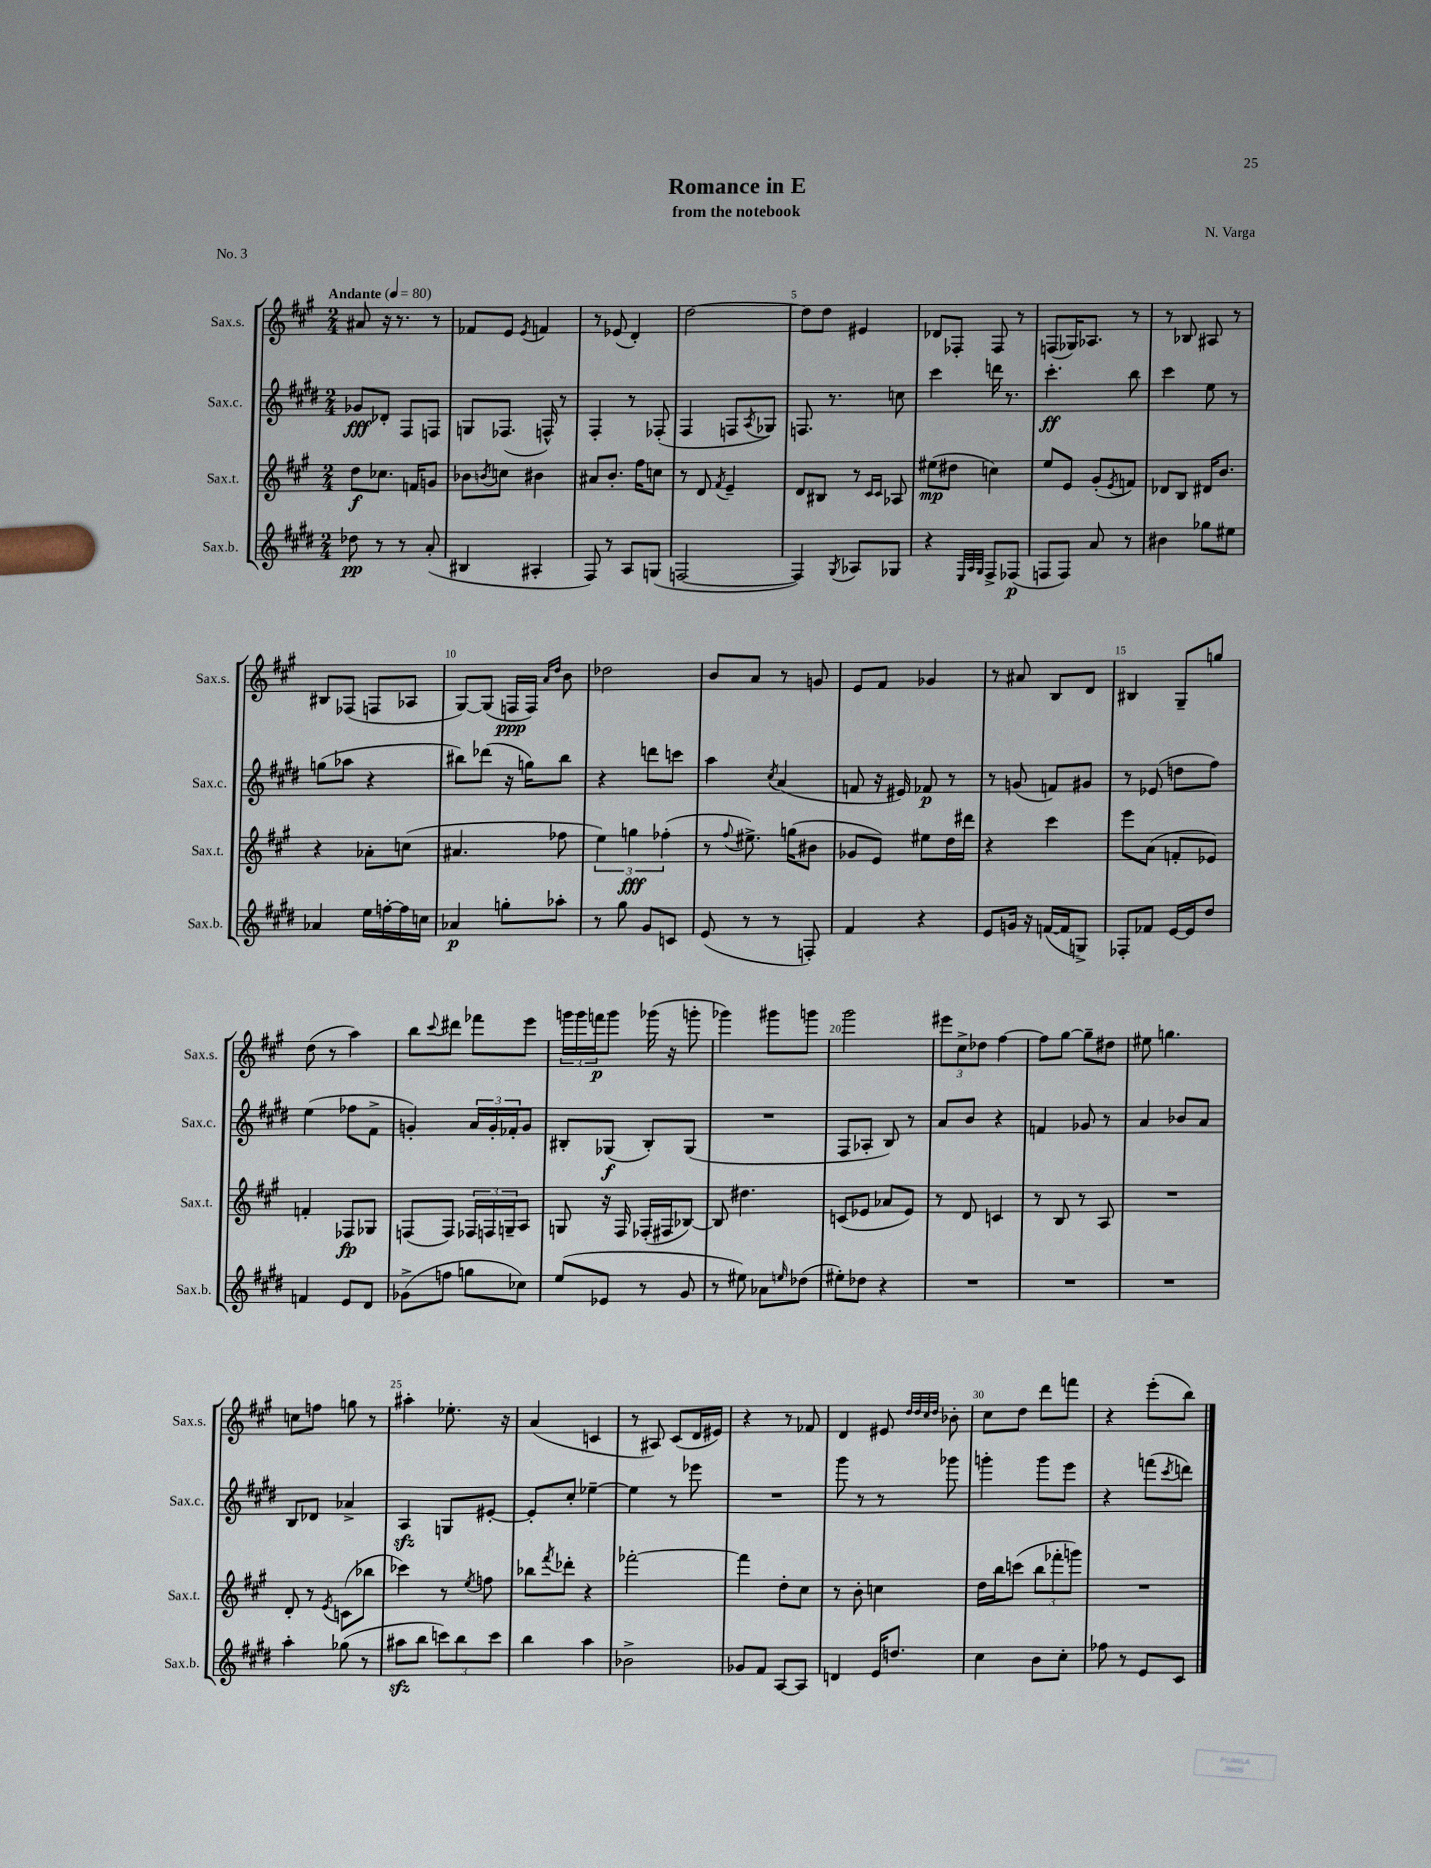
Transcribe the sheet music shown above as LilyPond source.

\header { title = "Romance in E" composer = "N. Varga" subtitle = "from the notebook" piece = "No. 3" }
<<
\new StaffGroup <<
\new Staff = "s0" \with { instrumentName = "Sax.s." shortInstrumentName = "Sax.s." } {
    \clef treble \key a \major \numericTimeSignature \time 2/4 \tempo "Andante" 4 = 80
    ais'8 r16 r8. r8 |
    fes'8 e'8 \acciaccatura { e'8 } f'4 |
    r8 ees'8( d'4-.) |
    d''2~ |
    d''8 d''8 eis'4 |
    des'8 fes8-. fes8 r8 |
    f8( ges16) aes8. r8 |
    r8 bes8 ais8 r8 |
    bis8 fes8( f8 aes8 |
    gis8~) gis8( f16\ppp f16) \grace { a'16 d''16 } b'8 |
    des''2 |
    b'8 a'8 r8 g'8 |
    e'8 fis'8 ges'4 |
    r8 ais'8 b8 d'8 |
    bis4 gis8-- g''8 |
    d''8( r8 a''4) |
    b''8 \appoggiatura { cis'''8 } dis'''8 fes'''8 e'''8 |
    \tuplet 3/2 { g'''16 g'''16 f'''16\p } g'''8 ges'''16( r16 g'''8-. |
    ges'''4) gis'''8 g'''8 |
    gis'''2 |
    \tuplet 3/2 { eis'''8 cis''8-> des''8 } fis''4~ |
    fis''8 gis''8~ gis''8-- dis''8 |
    eis''8 g''4. |
    c''8 f''8 g''8 r8 |
    ais''4-. ees''8.-. r16 |
    a'4( c'4 |
    r8 ais8) cis'8( d'16 eis'16) |
    r4 r8 fes'8 |
    d'4 eis'8 \grace { d''32 d''32 cis''32 d''32 } bes'8-. |
    cis''8 d''8 d'''8 f'''8 |
    r4 e'''8-.( b''8) \bar "|." |
}
\new Staff = "s1" \with { instrumentName = "Sax.c." shortInstrumentName = "Sax.c." } {
    \clef treble \key e \major \numericTimeSignature \time 2/4
    ges'8\fff des'8-. fis8 f8 |
    g8 fes8.( f16-^) r8 |
    fis4-. r8 fes8-.( |
    fis4 f8 \acciaccatura { a8 } ges8) |
    f8. r8. c''8 |
    cis'''4 d'''16 r8. |
    cis'''4.-.\ff b''8 |
    cis'''4 e''8 r8 |
    g''8( aes''8 r4 |
    bis''8) des'''8( r16 g''16) bis''8 |
    r4 d'''8 c'''8 |
    a''4 \acciaccatura { cis''8 } a'4( |
    f'8 r16 eis'16) fes'8\p r8 |
    r8 g'8( f'8) gis'8 |
    r8 ees'8( d''8 fis''8) |
    e''4( fes''8 fis'8-> |
    g'4-.) \tuplet 3/2 { a'16 g'16-. fes'16-. } g'8 |
    bis8-. ges8\f( bis8-.) ges8( |
    R2 |
    fis8 aes8-. b8) r8 |
    a'8 b'8 r4 |
    f'4 ges'8 r8 |
    a'4 bes'8 a'8 |
    b8 des'8 aes'4-> |
    a4\sfz g8 eis'8~-. |
    eis'8-. cis''8-. ees''4~-- |
    ees''4 r8 ees'''8 |
    R2 |
    gis'''8 r8 r8 ges'''8 |
    g'''4-. g'''8 e'''8 |
    r4 f'''8( \acciaccatura { cis'''8 } d'''8) \bar "|." |
}
\new Staff = "s2" \with { instrumentName = "Sax.t." shortInstrumentName = "Sax.t." } {
    \clef treble \key a \major \numericTimeSignature \time 2/4
    d''8\f ces''8. f'16 g'8 |
    bes'8 \acciaccatura { b'8 } c''8 bis'4 |
    ais'8 b'8.-. fis''16 c''8 |
    r8 d'8 \acciaccatura { fis'8 } e'4-- |
    d'8 bis8 r8 \grace { cis'16 cis'16 } aes8 |
    eis''8\mp( dis''8 c''4) |
    e''8 e'8 gis'8-.( \acciaccatura { e'8 } f'8) |
    des'8 b8 dis'16 b'8. |
    r4 aes'8-. c''8( |
    ais'4. fes''8 |
    \tuplet 3/2 { e''4) g''4\fff fes''4-.( } |
    r8 \appoggiatura { fis''8 } eis''8.->) g''16( bis'8 |
    ges'8 e'8) eis''8 d''16 dis'''16 |
    r4 cis'''4 |
    e'''8 a'8( f'8-. ees'8) |
    f'4-. fes8\fp ges8 |
    f8( f8) \tuplet 3/2 { fes16 f16 g16-- } a8 |
    g8 r16 fis16 fes16-.( fis16 bes8~) |
    bes8 dis''4. |
    c'8( ees'8 aes'8 ees'8) |
    r8 d'8 c'4 |
    r8 b8 r8 a8 |
    R2 |
    d'8-. r8 \acciaccatura { e'8 } c'8( bes''8 |
    ces'''4) r8 \acciaccatura { e''8 } f''8 |
    bes''8 \acciaccatura { fis'''8 } des'''8-. r4 |
    fes'''2~-. |
    fes'''4 d''8-. cis''8 |
    r8 b'8-. c''4 |
    d''16 b''16 c'''8( \tuplet 3/2 { b''8 fes'''8-. g'''8) } |
    R2 \bar "|." |
}
\new Staff = "s3" \with { instrumentName = "Sax.b." shortInstrumentName = "Sax.b." } {
    \clef treble \key e \major \numericTimeSignature \time 2/4
    des''8\pp r8 r8 a'8-.( |
    bis4 ais4-. |
    fis8) r8 a8 g8( |
    f2~ |
    f4) \acciaccatura { gis8 } aes8 ges8 |
    r4 \grace { e32 a32 gis32 } fis8-> fes8\p( |
    f8 f8) a'8 r8 |
    bis'4 ges''8 eis''8 |
    aes'4 e''16 f''16~-. f''16 c''16 |
    aes'4\p g''8-. aes''8-. |
    r8 gis''8 gis'8 c'8 |
    e'8( r8 r8 f8-.) |
    fis'4 r4 |
    e'8 g'16 r16 f'16~( f'16 g8->) |
    fes8-. fes'8 e'16~ e'16 dis''8 |
    f'4 e'8 dis'8 |
    ges'8->( f''8 g''8 ces''8) |
    e''8( ees'8 r8 gis'8 |
    r8 eis''8) aes'8 \grace { e''16 } des''8( |
    eis''8-.) des''8 r4 |
    R2 |
    R2 |
    R2 |
    a''4-. ges''8( r8 |
    ais''8\sfz b''8 \tuplet 3/2 { c'''8) b''8 c'''8 } |
    b''4 a''4 |
    bes'2-> |
    ges'8 fis'8 a8~ a8 |
    d'4 e'16 d''8. |
    cis''4 b'8 cis''8-. |
    fes''8 r8 e'8 cis'8 \bar "|." |
}
>>
>>
\layout { \context { \Score \override BarNumber.break-visibility = ##(#f #t #t) barNumberVisibility = #(every-nth-bar-number-visible 5) } }
